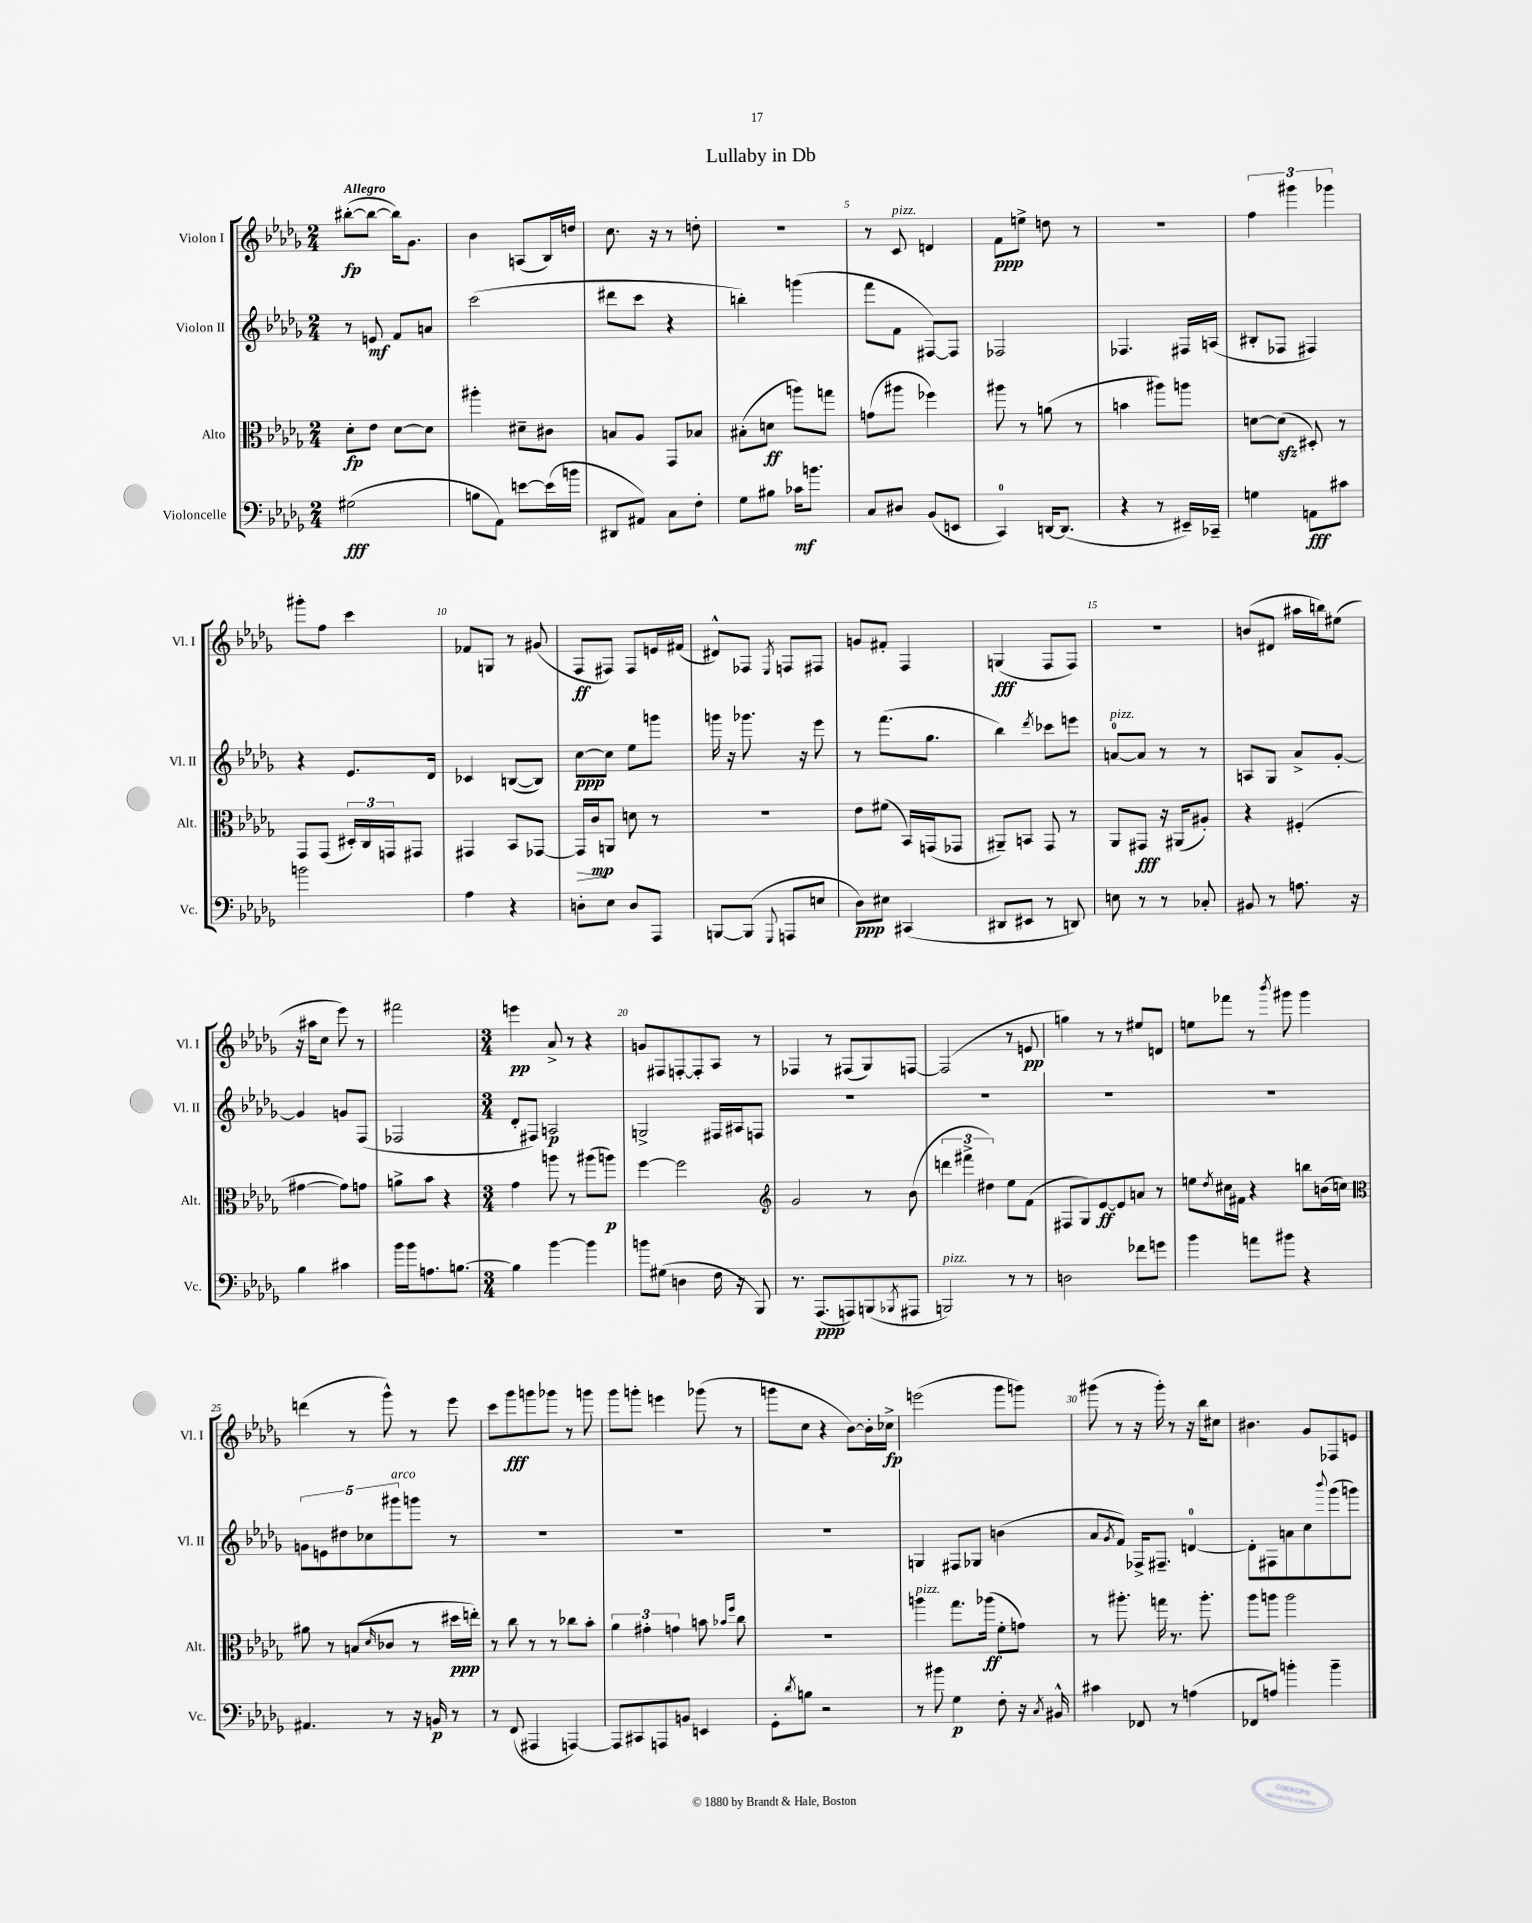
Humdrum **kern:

**kern	**kern	**kern	**kern
*staff4	*staff3	*staff2	*staff1
*clefF4	*clefC3	*clefG2	*clefG2
*k[b-e-a-d-g-]	*k[b-e-a-d-g-]	*k[b-e-a-d-g-]	*k[b-e-a-d-g-]
*M2/4	*M2/4	*M2/4	*M2/4
(2G#\	8d-'\L	8r	([8bb#'\L
.	8e-\J	8e/	8bb#\_J
.	[8d-\L	8f/L	16bb#\]LK)
.	.	.	8.g-\J
.	8d-\]J	8a/J	.
=	=	=	=
8B\L	4aa#'\	(2ccc\	4b-\
8AA-\J)	.	.	.
[8e\L	8d#~\L	.	(8A/L
(16e\]L	8c#\J	.	16B-/L)
16b\JJ	.	.	16dd/JJ
=	=	=	=
8DD#/L	8B/L	8ddd#\L	8.cc\
8AA#/J)	8A-/J	8ccc\J	.
.	.	.	16r
8C\L	8GG-/L	4r	8r
8F'\J	8B-/J	.	8dd'\
=	=	=	=
8G-\L	(8B#'\L	4bb'\)	2r
8B#\J	8d\J	.	.
16c-\LK	8aa\L)	(4ggg\	.
8.b\J	.	.	.
.	8gg\J	.	.
=	=	=	=
8C/L	(8g\L	8fff\L	8r
8D#/J	8aa#\J	8f\J	8c/
(8BB-/L	4ff-\)	[8F#/L)	4d/
8EE/J	.	8F#/]J	.
=	=	=	=
4CC/)	8aa#\	2F-/	8f\L
.	8r	.	8ee^\J
[16DD/LK	(8a\	.	8dd\
(8.DD/]J	.	.	.
.	8r	.	8r
=	=	=	=
4r	4b\	4.F-/	2r
8r	8aa#\L)	.	.
16EE#~/LL)	8aa\J	16F#/LL	.
16CC-~/JJ	.	(16A/JJ	.
=	=	=	=
4G\	[8d\L	8B#'/L	6ff\
.	(8d\]J	8F-/J	.
.	.	.	6ggg#\
8AA\L	8D#'/)	4F#/)	.
.	.	.	6ggg-\
8c#\J	8r	.	.
=	=	=	=
2b\	8GG-/L	4r	8ggg#'\L
.	(8GG-/J	.	8ff\J
.	24D#'/LL)	8.e-/L	4ccc\
.	24C/	.	.
.	24GG/J	.	.
.	8GG#/J	.	.
.	.	16d-/Jk	.
=	=	=	=
4A-\	4GG#/	4c-/	8f-/L
.	.	.	8G/J
4r	8BB-/L	([8B/L	8r
.	[8GG-/J	8B/]J)	(8g#/
=	=	=	=
8D'\L	16GG-/]LL	[8cc\L	8F/L
.	16c/J	.	.
8E-\J	8AA/J	8cc\]J	8F#/J)
8D/L	8d\	8ee-\L	8F#/L
8AAA-/J	8r	8ggg\J	16e/L
.	.	.	(16f#/JJ
=	=	=	=
[8BBB/L	2r	16ggg\	8d#^^/L)
.	.	16r	.
(8BBB/]J	.	8.ggg-\	8F-/J
8qqGGG-/	.	.	8qE-/
8AAA/L	.	.	8F/L
.	.	16r	.
8E/J	.	8eee-\	8F#/J
=	=	=	=
8D-\L)	8e-\L	8r	8g/L
8E#\J	(8f#\J	(8.fff\L	8f#'/J
(4CC#/	16BB-/LL)	.	4F/
.	(16GG/J	8.gg-\J	.
.	8GG-/J	.	.
=	=	=	=
8DD#/L	8AA#~/L)	4bb-\)	(4G/
8EE#/J	8BB/J	.	.
.	.	8qddd-/	.
8r	8GG-/	8ccc-\L	8F/L
8DD/)	8r	8eee\J	8F/J)
=	=	=	=
8E\	8AA-/L	[8a/L	2r
8r	8GG#/J	8a/]J	.
8r	16r	8r	.
.	(16AA#/LK	.	.
8C-'/	8A#'/J)	8r	.
=	=	=	=
8BB#/	4r	8A/L	(8b/L
8r	.	8G-/J	8d#/J
8.A\	(4F#'/	8a-^/L	16aa#\LL
.	.	.	16bb\J)
.	.	[8g-'/J	(8ee#\J
16r	.	.	.
=	=	=	=
4B-\	[4g#\	4g-/]	16r
.	.	.	16aa#\LK
.	.	.	8cc\J
4c#\	8g#\]L)	8g/L	8eee-\)
.	8g\J	(8F/J	8r
=	=	=	=
16b-\LL	8a^\L	2F-/	2fff#\
16b-\J	.	.	.
8.A\	8b-\J	.	.
.	4r	.	.
[8.B\J	.	.	.
=	=	=	=
*M3/4	*M3/4	*M3/4	*M3/4
4B\]	4g-\	8d-'/L	4eee\
.	.	8F#/J)	.
[4b-\	8aa\	2A/	8a-^/
.	8r	.	8r
4b-\]	(8aa#\L	.	4r
.	8aa\J)	.	.
=	=	=	=
8b\L	[4ff\	2G^/	8g/L
(8G#\J	.	.	8F#/
4D\	2ff\]	.	[8F'/
.	.	.	8F'/]
16F\	.	16F#/LL	8A-/J
16r	.	16A#/J	.
8BBB-/)	.	8F/J	8r
=	=	=	=
*	*clefG2	*	*
8.r	2g-/	2.r	4F-/
(8.AAA-/L	.	.	.
.	.	.	8r
8AAA/)	.	.	(8F#/L
(8BBB/	8r	.	8G-/)
8qBBB-/	.	.	.
8AAA#/J	(8b-\	.	[8F/J
=	=	=	=
2BBB/)	6ddd\	2.r	(2F/]
.	6fff#^\	.	.
.	6dd#\)	.	.
8r	8ee-\L	.	8r
8r	(8f\J	.	8e/
=	=	=	=
2D\	8F#/L	2.r	4gg\)
.	8G-/)	.	.
.	[8e-/	.	8r
.	8e-/]	.	8r
8f-\L	8a/J	.	8ee#/L
8g\J	8r	.	8d/J
=	=	=	=
4b-\	8ee\L	2.r	8ee\L
.	8qdd-/	.	.
.	16cc#\L	.	8fff-\J
.	16f#\JJ	.	.
8a\L	4r	.	8r
.	.	.	8qbbb-/
8b#\J	.	.	8ggg#\
4r	8bb\L	.	4ggg#\
.	(16b\L	.	.
.	16cc\JJ)	.	.
=	=	=	=
*	*clefC3	*	*
4.AA#/	8a#\	10g\L	(4ddd\
.	.	10e\	.
.	8r	.	.
.	.	10dd#\	.
.	(8B/L	.	8r
.	.	10cc-\	.
.	16qqd-/	.	.
8r	8c-/J	.	8ggg-^^\)
.	.	10ggg#\	.
16r	8r	8ggg\J	8r
16BB/	.	.	.
8r	16dd#\LL	8r	8eee-\
.	16ee'\JJ)	.	.
=	=	=	=
8r	8r	2.r	8ccc\L
(8FF/	8cc\	.	8ggg-\
4AAA#/	8r	.	8ggg\
.	8r	.	8ggg-\J
[4AAA/)	8cc-\L	.	8r
.	8b-'\J	.	8ggg\
=	=	=	=
8AAA/]L	6a-\	2.r	8ggg-\L
8CC#/	.	.	8ggg'\J
.	6g#'\	.	.
8AAA/	.	.	4eee\
.	6g\	.	.
8BB/J	.	.	.
4EE/	8b\	.	(8ggg-\
.	16qqb-/LL	.	.
.	16qqff/JJ	.	.
.	8cc\	.	8r
=	=	=	=
8GG-'\L	2.r	2.r	8ggg\L
8qd-/	.	.	.
8B\J	.	.	8cc\J
2r	.	.	4r
.	.	.	[8b-\L)
.	.	.	16b-'\]L
.	.	.	16cc-^\JJ
=	=	=	=
8r	4aa\	4G/	(2eee\
8b#\	.	.	.
4G-\	8.gg-\L	8F#/L	.
.	.	8G-/J	.
.	(16aa-\Jk	.	.
8F'\	8f'\L	(4b\	8ggg-\L
16r	8g\J)	.	8ggg\J)
8qC/	.	.	.
16BB#^^/	.	.	.
=	=	=	=
4c#\	8r	8a-/L	(8ggg#\
.	.	8qg-/	.
.	8.aa#'\	8f/J)	8r
8FF-/	.	16F-^/LK	16r
.	16gg\	8.F#~/J	16ggg#'\)
8r	8.r	.	8r
(4A\	.	[4d/	16r
.	8.aa#'\	.	16bb-\LK
.	.	.	8cc#\J
=	=	=	=
8FF-/L	8aa-\L	8d'\]L	4.b#\
8A/J)	8aa\J	8F#\	.
4b'\	2aa\	8a\	.
.	.	8cc\	8g-/L
.	.	8qqbbb-/	.
4b~\	.	(8ggg-\	8F-/
.	.	8ggg\J)	8e/J
==	==	==	==
*-	*-	*-	*-
